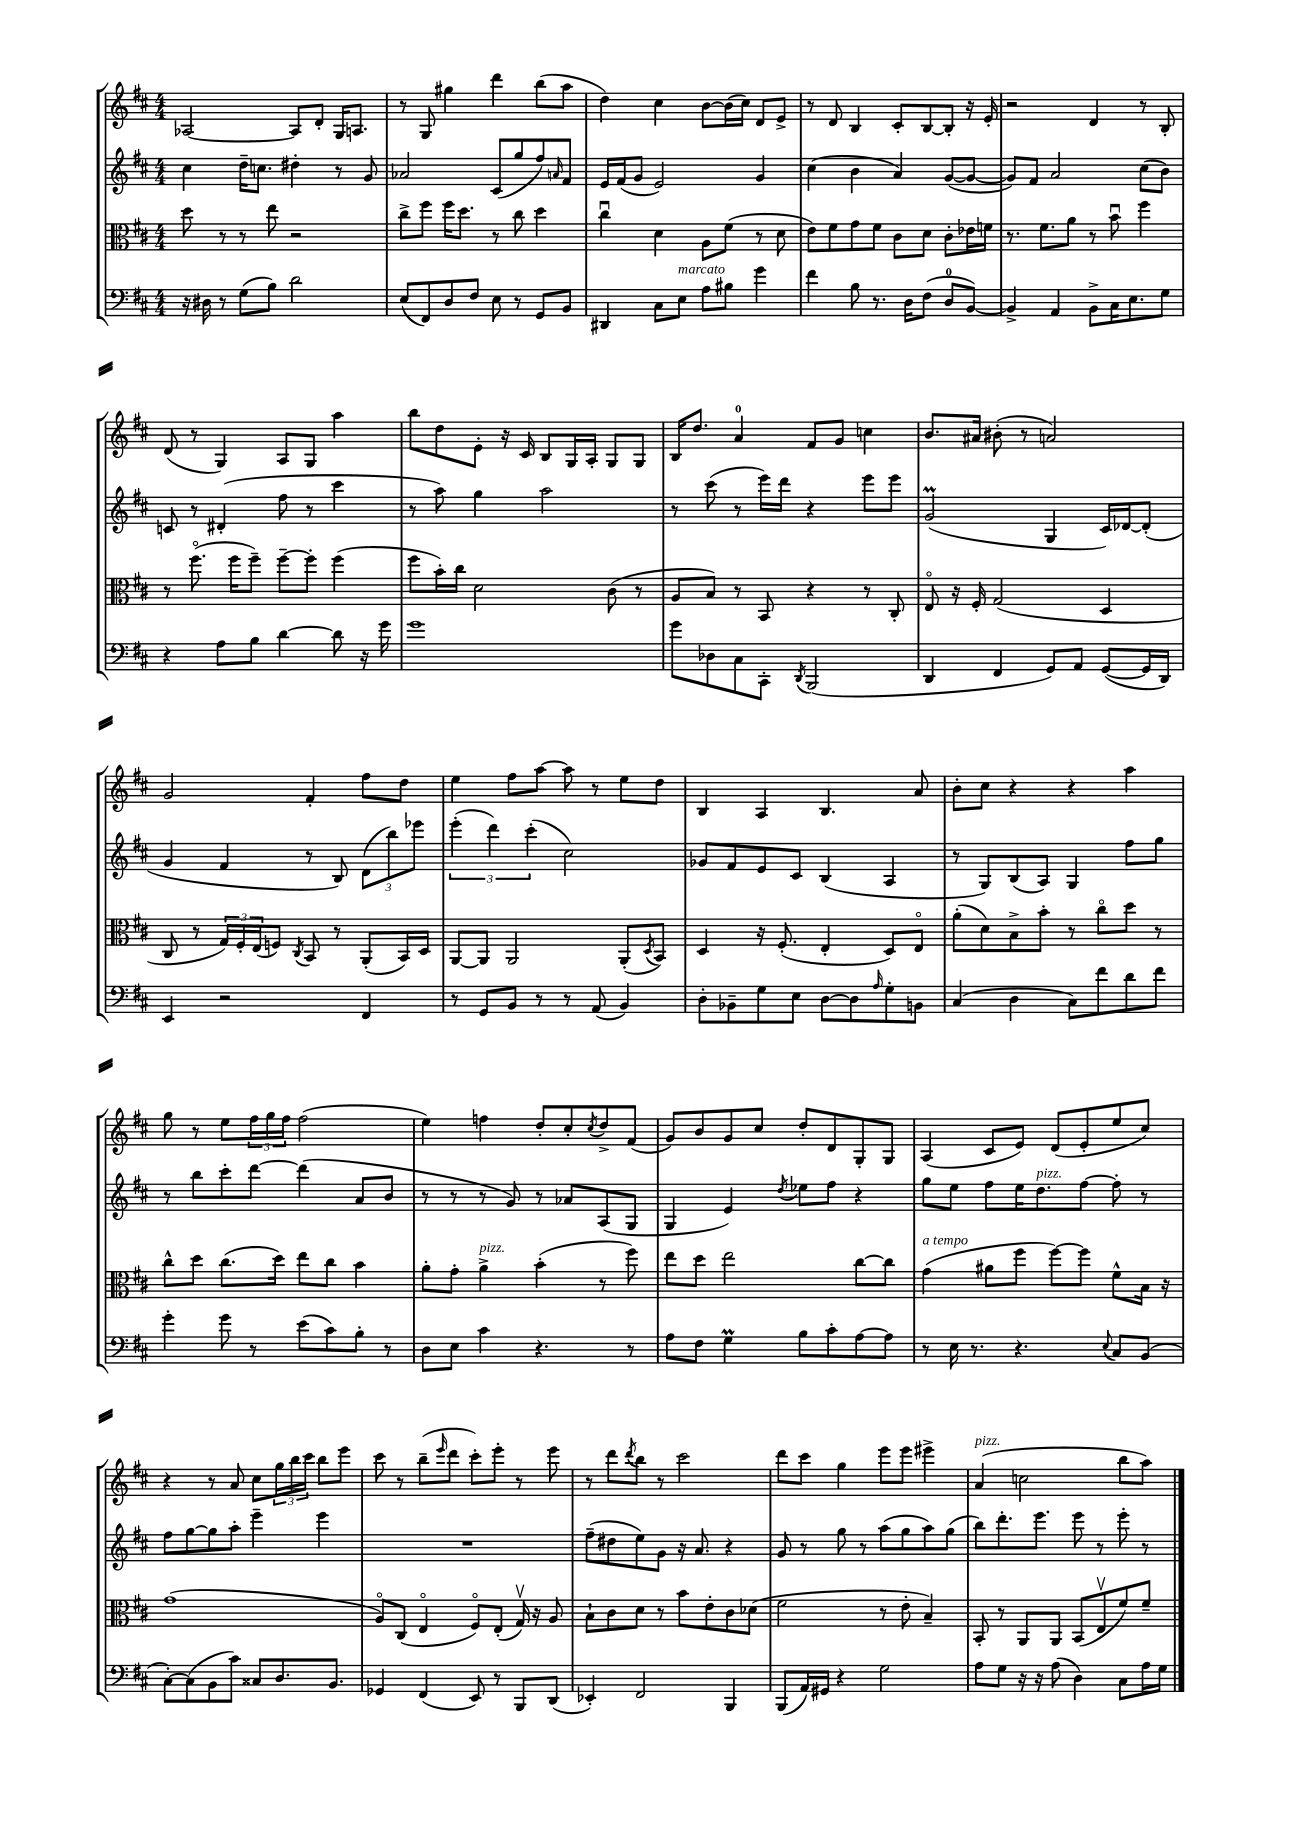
<<
\new StaffGroup <<
\new Staff = "s0" {
    \clef treble \key d \major \numericTimeSignature \time 4/4
    aes2~ aes8 d'8-. g16 a8. |
    r8 g8 gis''4 d'''4 b''8( a''8 |
    d''4) cis''4 b'8~ b'16( cis''16) d'8 e'8-> |
    r8 d'8 b4 cis'8-. b8~ b8-. r16 e'16-. |
    r2 d'4 r8 b8-. |
    d'8( r8 g4) a8 g8 a''4 |
    b''8 d''8 e'8-. r16 cis'16 b8 g16 a16-. g8 g8 |
    b16 d''8. a'4-0 fis'8 g'8 c''4 |
    b'8. ais'16 bis'8-.( r8 a'2) |
    g'2 fis'4-. fis''8 d''8 |
    e''4 fis''8 a''8~ a''8 r8 e''8 d''8 |
    b4 a4 b4. a'8 |
    b'8-. cis''8 r4 r4 a''4 |
    g''8 r8 e''8 \tuplet 3/2 { fis''16 g''16 fis''16 } fis''2( |
    e''4) f''4 d''8-. cis''8-. \acciaccatura { cis''8 } d''8-> fis'8( |
    g'8) b'8 g'8 cis''8 d''8-. d'8 g8-. g8 |
    a4( cis'8 e'8) d'8( e'8-. e''8 cis''8) |
    r4 r8 a'8 cis''8 \tuplet 3/2 { g''16 b''16 cis'''16 } b''8 e'''8 |
    cis'''8 r8 b''8--( \grace { e'''16 } d'''8 cis'''8-.) e'''8-. r8 e'''8 |
    r8 d'''8 \acciaccatura { d'''8 } b''8 r8 cis'''2 |
    d'''8 cis'''8 g''4 e'''8 e'''8 eis'''4-> |
    a'4^\markup { \italic "pizz." }( c''2 b''8 a''8) \bar "|." |
}
\new Staff = "s1" {
    \clef treble \key d \major \numericTimeSignature \time 4/4
    cis''4 d''16-- c''8. dis''4-. r8 g'8 |
    aes'2 cis'8( g''8 fis''8) \grace { a'16 } fis'8 |
    e'16 fis'16( g'8 e'2) g'4 |
    cis''4( b'4 a'4) g'8~( g'8~ |
    g'8) fis'8 a'2 cis''8( b'8) |
    c'8 r8 dis'4-.( fis''8 r8 cis'''4 |
    r8 a''8) g''4 a''2 |
    r8 cis'''8( r8 e'''16) d'''16 r4 e'''8 e'''8 |
    g'2\prall( g4 cis'16) des'16~ des'8-.( |
    g'4 fis'4 r8 b8) \tuplet 3/2 { d'8( b''8) ees'''8 } |
    \tuplet 3/2 { e'''4-.( d'''4) cis'''4-.( } cis''2) |
    ges'8 fis'8 e'8 cis'8 b4( a4 |
    r8 g8) b8( a8) g4 fis''8 g''8 |
    r8 b''8 cis'''8-. d'''8~ d'''4( a'8 b'8 |
    r8 r8 r8 g'8) r8 aes'8 a8( g8 |
    g4 e'4) \acciaccatura { d''8 } ees''8 fis''8 r4 |
    g''8 e''8 fis''8 e''16 d''8.^\markup { \italic "pizz." } fis''8~ fis''8-. r8 |
    fis''8 g''8~ g''8 a''8-. e'''4-- e'''4 |
    R1 |
    fis''8--( dis''8 e''8) g'8 r16 a'8. r4 |
    g'8 r8 g''8 r8 a''8( g''8 a''8) g''8( |
    b''8) d'''8.-. e'''8. e'''8 r8 e'''8-. r8 \bar "|." |
}
\new Staff = "s2" {
    \clef alto \key d \major \numericTimeSignature \time 4/4
    d''8 r8 r8 e''8 r2 |
    cis''8-> fis''8 fis''16 d''8. r8 cis''8 d''4 |
    cis''4\downbow d'4 a8 fis'8( r8 d'8 |
    e'8) fis'8 g'8 fis'8 cis'8 d'8 cis'8-. ees'16 f'16 |
    r8. fis'8. a'8 r8 b'8\downbow fis''4 |
    r8 fis''8.\flageolet( fis''16 fis''8--) fis''8~-- fis''8-. fis''4( |
    fis''8 b'16-.) cis''16 d'2 cis'8( r8 |
    a8 b8) r8 b,8 r4 r8 cis8-. |
    e8\flageolet r16 fis16-. g2( d4 |
    cis8 r8 \tuplet 3/2 { g16) fis16-. e16( } f8) \acciaccatura { cis8 } b,8 r8 a,8-.( b,16) d16 |
    a,8~ a,8 a,2 a,8-.( \acciaccatura { d8 } b,8) |
    d4 r16 fis8.-.( e4-. d8) e8\flageolet |
    a'8-.( d'8) b8-> b'8-. r8 cis''8\flageolet d''8 r8 |
    cis''8-^ d''8 cis''8.( d''16) e''8 cis''8 b'4 |
    a'8-. g'8-. a'4->^\markup { \italic "pizz." } b'4-.( r8 fis''8) |
    e''8 d''8 e''2 cis''8~ cis''8 |
    g'4^\markup { \italic "a tempo" }( ais'8 fis''8 fis''8~) fis''8 fis'8-^ b16 r16 |
    g'1( |
    a8\flageolet) cis8( e4\flageolet fis8\flageolet) e8-.( g16\upbow) r16 a8 |
    b8-! cis'8 d'8 r8 b'8 e'8-. cis'8 des'8( |
    fis'2 r8 e'8-. b4--) |
    b,8-. r8 a,8 a,8 b,8( e8\upbow fis'8) fis'8-- \bar "|." |
}
\new Staff = "s3" {
    \clef bass \key d \major \numericTimeSignature \time 4/4
    r16 dis16 r8 g8( b8) d'2 |
    e8( fis,8) d8 fis8 e8 r8 g,8 b,8 |
    dis,4 cis8 e8^\markup { \italic "marcato" } a8 bis8 g'4 |
    fis'4 b8 r8. d16 fis8( d8-0 b,8~) |
    b,4-> a,4 b,8-> cis16 e8. g8 |
    r4 a8 b8 d'4~ d'8 r16 g'16 |
    g'1 |
    g'8 des8 cis8 cis,8-. \acciaccatura { d,8 } b,,2( |
    d,4 fis,4 g,8) a,8 g,8~( g,16 d,16) |
    e,4 r2 fis,4 |
    r8 g,8 b,8 r8 r8 a,8( b,4) |
    d8-. bes,8-- g8 e8 d8~ d8 \grace { a16 } g8-. b,8 |
    cis4( d4 cis8) fis'8 d'8 fis'8 |
    g'4-. g'8 r8 e'8( cis'8) b8-. r8 |
    d8 e8 cis'4 r4. r8 |
    a8 fis8 g4\prall b8 cis'8-. a8~ a8 |
    r8 e16 r8. r4. \appoggiatura { e8 } cis8 b,8( |
    cis8~-.) cis8( b,8 cis'8) cisis8 d8. b,8. |
    ges,4 fis,4( e,8) r8 b,,8 d,8( |
    ees,4-.) fis,2 b,,4 |
    b,,8( a,16) gis,16 r4 g2 |
    a8 g8 r16 r16 a8( d4) cis8 a16 g16 \bar "|." |
}
>>
>>
\layout { \context { \Score \remove "Bar_number_engraver" } }
